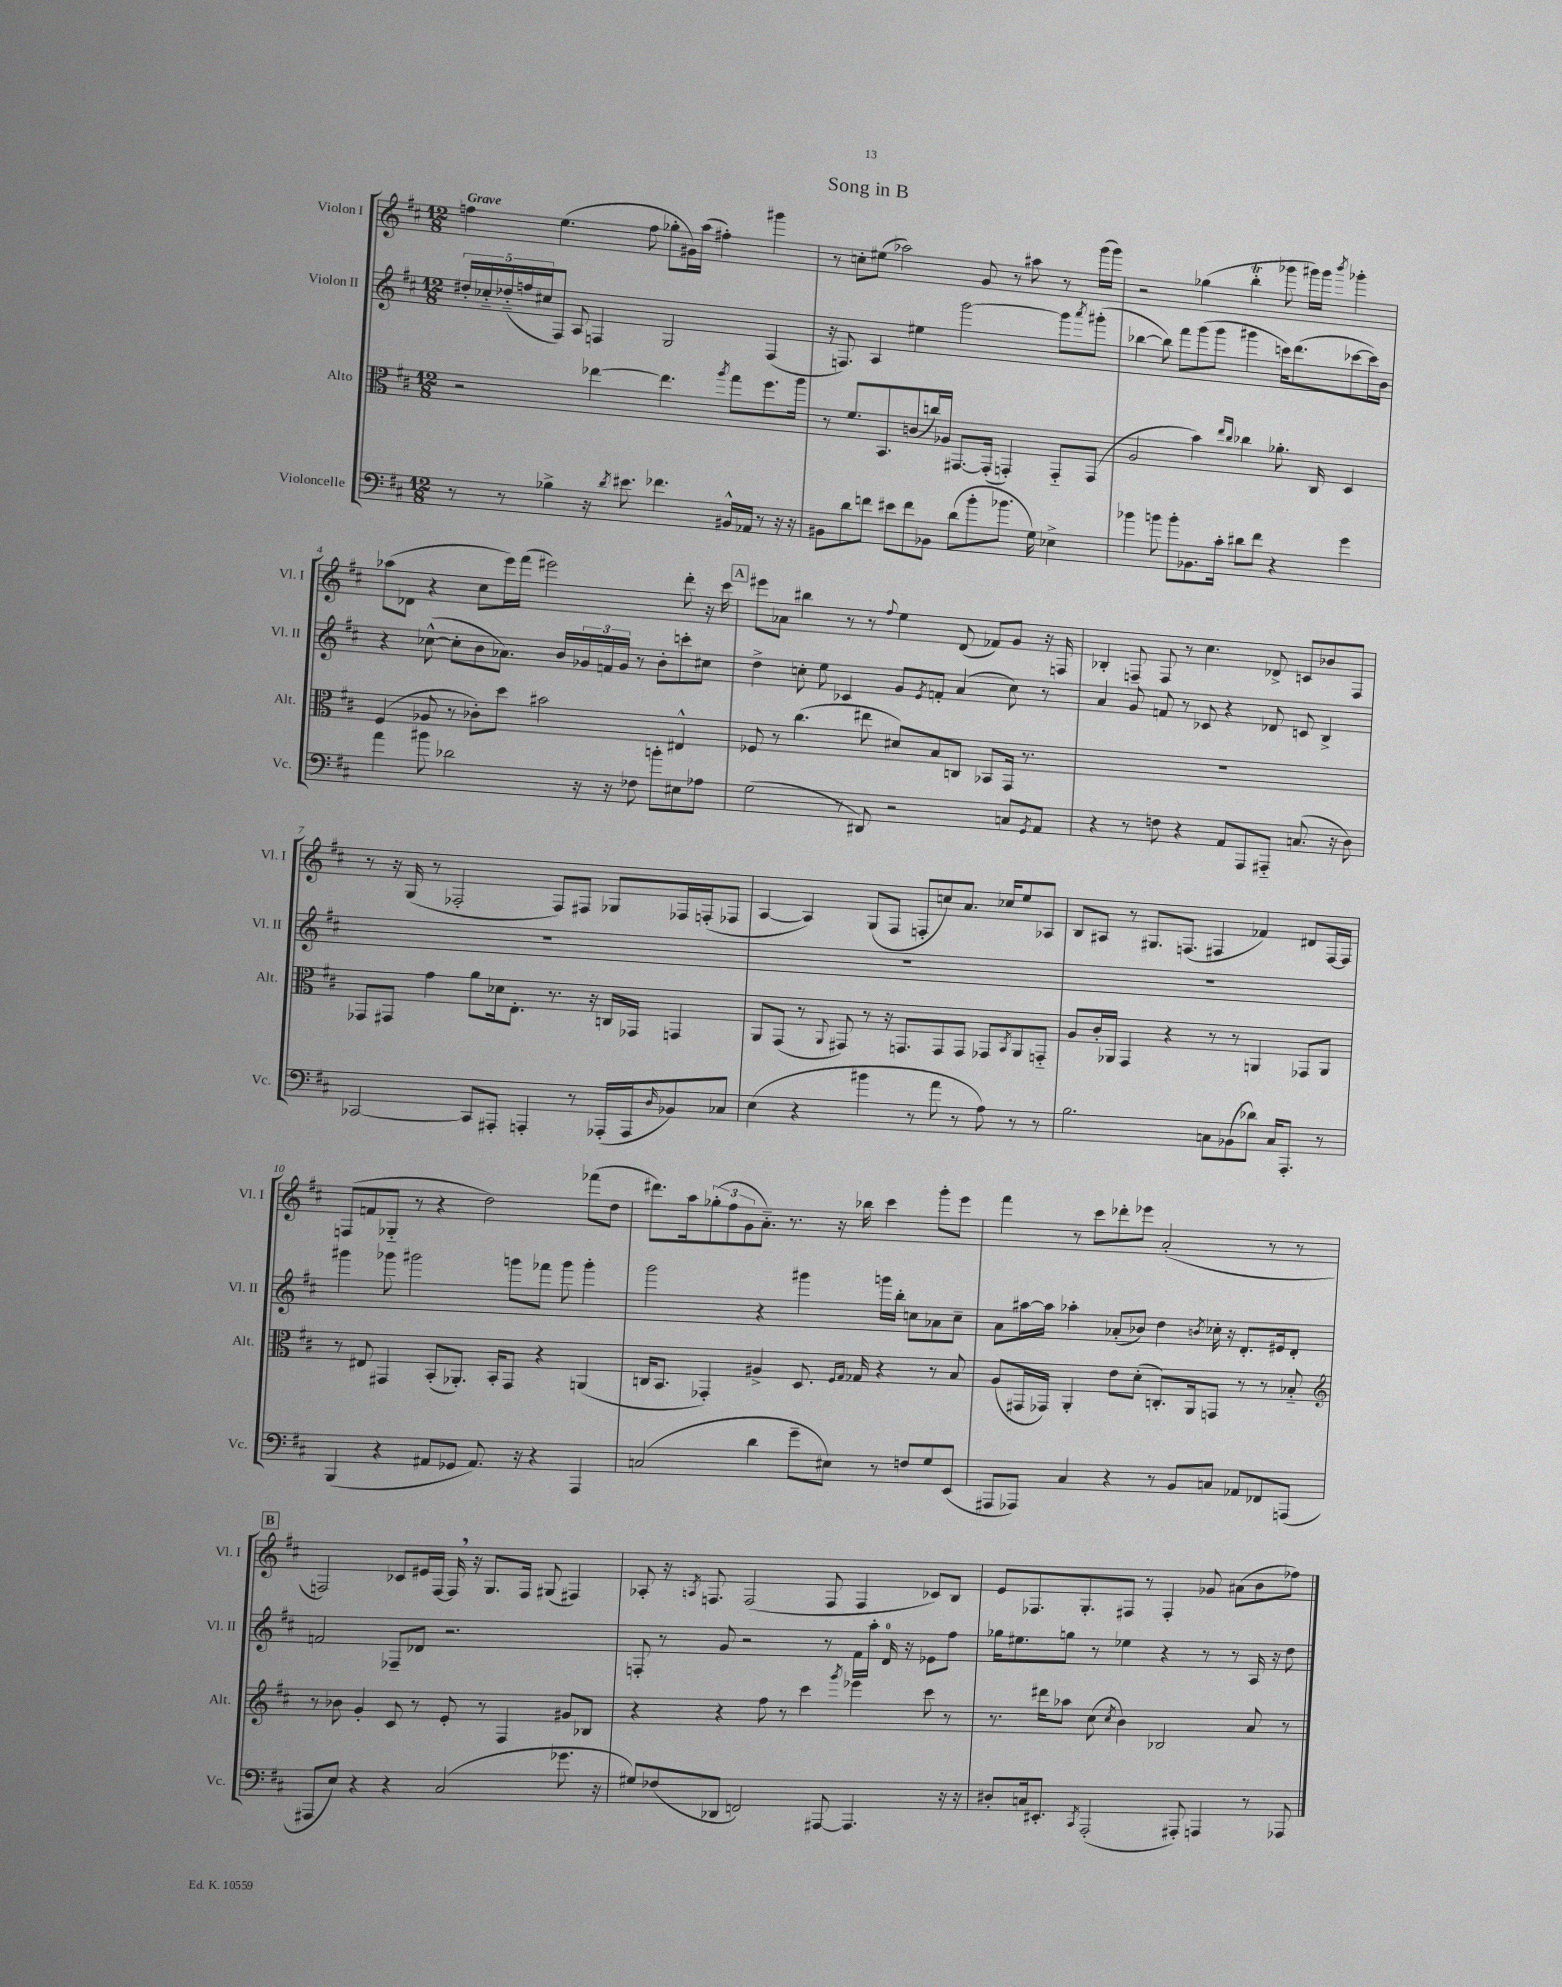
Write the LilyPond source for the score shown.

\header { title = "Song in B" }
<<
\new StaffGroup <<
\new Staff = "s0" \with { instrumentName = "Violon I" shortInstrumentName = "Vl. I" } {
    \clef treble \key d \major \numericTimeSignature \time 12/8 \tempo "Grave"
    f''4 e''4.( f''8 ges''8-. gis'16) a''16( fis''4-.) gis'''4 |
    r8 c''8-. eis''8( aes''2) g'8 r8 ais''8 r8 g'''16( g'''16) |
    r2 ges''4( b''4-.\trill ges'''8 gis'''16) gis'''16 \acciaccatura { b'''8 } ges'''4-. |
    aes''8( des'8 r4 cis''8 e'''16) fis'''16( eis'''2) d'''8-. r16 cis'''16 |
    \mark \markup { \box "A" } eis'''8 aes'8 bis''4 r8 r8 \appoggiatura { fis''8 } e''4 d'8( fes'8) g'8 r16 f16 |
    bes4-. f8-- f8 r8 cis''4. des'8-> c'8 bes'8 f8 |
    r8 r16 g16( r8 fes2-. fes8) fis8 ges8 fes16 f16-.( fes8 |
    a4~ a4) g8( fis8 f8-. c''8) a'8. ces''16 e''8 aes8 |
    b8 ais8 r8 gis8. f8.( fis4 fes'4) dis'8 fis16~ fis16 |
    f8( f'8 ges8-_ r8 r4 d''2) fes'''8( d''8 |
    dis'''8.) a''16 \tuplet 3/2 { ges''8-.( fis''8 g'8 } a'8.-_) r8. r16 bes''16 cis'''4 g'''8-. e'''8 |
    fis'''4 r8 cis'''8 des'''8-. ees'''8 a'2-.( r8 r8 |
    \mark \markup { \box "B" } f2) ces'8 eis'16 f16~ f16 \breathe r16 g8. f16 gis8( fis4) |
    aes8-. r16 \acciaccatura { a8 } f8. f2( f8 f4 ces'8) b8 |
    e'8 fes8. g8.-. fis8 r8 fis4-. ges'8 ais'8( b'8 fes''8) \bar "|." |
}
\new Staff = "s1" \with { instrumentName = "Violon II" shortInstrumentName = "Vl. II" } {
    \clef treble \key d \major \numericTimeSignature \time 12/8
    \tuplet 5/4 { dis''16-. ces''16-_ des''16-_( f''16 cis''16 } fis8) a8 f4 g2 f4( |
    r16 f8.) a4 eis''4 g'''2~ g'''8 \acciaccatura { a'''8 } gis'''8-.( |
    bes''4~ bes''8) fis'''8 g'''8( g'''8 gis'''4 c'''16) d'''8.( ces'''8~ ces'''16) b'16 |
    r4 ces''8~-^( ces''8-. b'8 aes'8.) b'16 \tuplet 3/2 { ges'16 f'16 ges'16 } r8 b'8-. c'''8-. cis''8 |
    \mark \markup { \box "A" } d''4-> c''8-. e''8 ces'4 g'8 \acciaccatura { e'8 } f'8-. a'4( c''8) r8 |
    a'4 g'8 f'8 r8 ces'8 r4 des'8 c'8 b4-> |
    R1. |
    R1. |
    R1. |
    gis'''4 ges'''8 gis'''2 g'''8 fes'''8 g'''8 g'''4-. |
    g'''2 r4 gis'''4 g'''16 b''16-. c''8 aes'8 c''8-- |
    a'8 ais''16~ ais''16 aes''4-. aes'8-.( bes'8) d''4 \acciaccatura { b'8 } ces''16-. r16 d'8.-. eis'16 d'8-. |
    \mark \markup { \box "B" } f'2 fes8-- des'8 r2. |
    f8-. r8 g'8 r2 r8 fis'16 a''16-. d'16-0 r16 ees'8 fis''8 |
    ges''16 eis''8. g''8 r8 ees''4 r4 r8 r8 a16 r16 d''8 \bar "|." |
}
\new Staff = "s2" \with { instrumentName = "Alto" shortInstrumentName = "Alt." } {
    \clef alto \key d \major \numericTimeSignature \time 12/8
    r2 ees''4~ ees''4. \acciaccatura { a''8 } g''8 fis''8. a''16 |
    r8 fis'8. b,8. c'8( c''16) aes16 gis,8.~ gis,16-.( g,4-.) g,8-_ g,8( |
    a2 b'4) \grace { e''16 cis''16 } ces''4 aes'8.-. cis16 d4 |
    fis4( aes8 r8 ces'8-.) d''8 bis'2 eis4-^ |
    \mark \markup { \box "A" } fes8 r8 cis''4.( eis''8 dis'8) b8 c8 bes,8 g,16 r8. |
    R1. |
    ges,8 gis,8 g'4 a'8 des'16 e8.-. r8. r16 c16 ges,16 g,4 |
    a,8 g,8( r8 \appoggiatura { a,8 } gis,8) r8 r16 g,8. g,8 g,8 ges,8 \acciaccatura { b,8 } a,8 g,8-_ |
    a8 cis'16-. aes,16 g,4 r4 r8 r8 a,4 ges,8 a,8 |
    r8 eis8 gis,4 b,8-.( aes,8.-.) b,16-. gis,8 r4 a,4( |
    c16 b,8. ges,4-.) ais4-> d8. \grace { fis16 g16 } ges16 r4 r8 b8 |
    a8( gis,16 ges,16) a,4-. e'8 d'8-.( c8.-.) a,16 g,8 r8 r8 bes8-_ |
    \mark \markup { \box "B" } \clef treble r8 bes'8 g'4-. cis'8 r8 e'8-. r8 fis4 gis'8 bes8 |
    r4 r4 fis''8 r8 cis'''4 \acciaccatura { g'''8 } ees'''4 cis'''8 r8 |
    r8. dis'''16 aes''8 cis''8( \acciaccatura { cis''8 } b'4) bes2 a'8 r8 \bar "|." |
}
\new Staff = "s3" \with { instrumentName = "Violoncelle" shortInstrumentName = "Vc." } {
    \clef bass \key d \major \numericTimeSignature \time 12/8
    r8 r8 bes4-> r16 \acciaccatura { d'8 } eis'8. fes'4. bis,16-^ aes,16 r8 r16 r16 |
    bis,8 d'8 f'8 eis'8 f'8 bes,8 d'8( b'8-. bes'8. g16) ees4-> |
    bes'4 b'8 b'8-. bes,8. cis'16-. dis'8 fis'8 r4 g'4 |
    a'4 bis'8 des'2 r16 r16 fes8 b'8-. eis8 aes8 |
    \mark \markup { \box "A" } g2( r8 dis,8) r2 c8 \acciaccatura { g,8 } a,8 |
    r4 r8 f8 r4 a,8 a,,8 ais,,8-_ c8.( r16 d8) |
    ces,2~ ces,8 ais,,8-. a,,4-. r8 aes,,16-.( aes,,16 \grace { d16 } bes,8) ces8 |
    e4( r4 bis'4 r8 a'8 r8 a8) r8 r8 |
    b2. c8 bes,8( des'8) c16 a,,8.-. r8 |
    b,,4( r4 ais,8 ges,8 ais,8.) r16 r4 a,,4 |
    c2( d'4 g'8-- eis8) r8 f8 g8 e,8( |
    ais,,8 aes,,8) cis4 r4 r8 b,8 c8 aes,8 fes,8 a,,8( |
    \mark \markup { \box "B" } ais,,8 e8) r4 r4 cis2( ges'8. r16 |
    gis8) fes8( des,8 f,2) ais,,8~ ais,,4. r16 r16 |
    dis8-. c16 eis,8.-. \acciaccatura { cis,8 } a,,2-.( ais,,8-.) a,,4 r8 aes,,8 \bar "|." |
}
>>
>>
